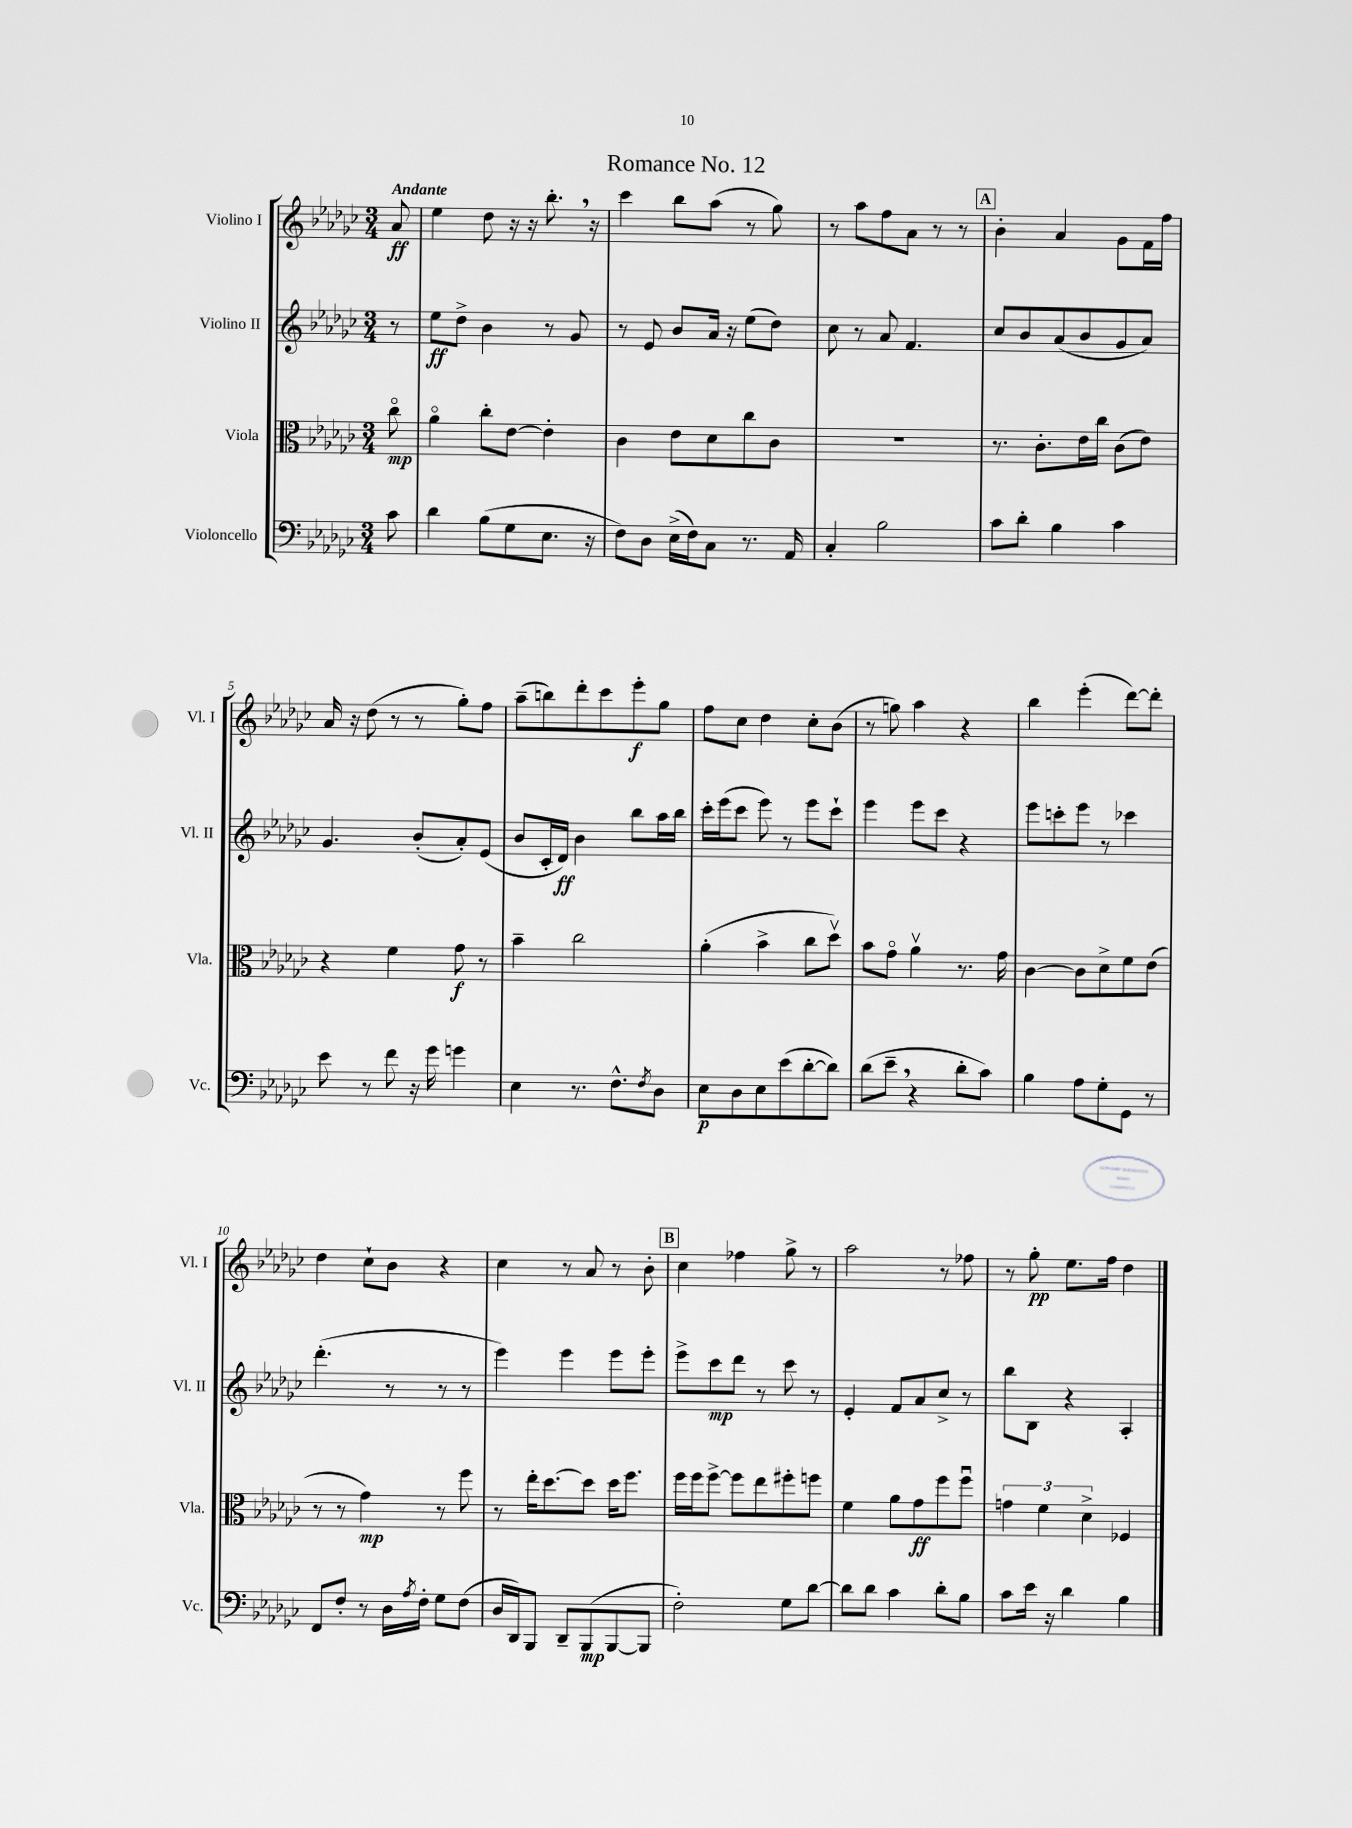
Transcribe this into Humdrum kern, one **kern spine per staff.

**kern	**kern	**kern	**kern
*staff4	*staff3	*staff2	*staff1
*clefF4	*clefC3	*clefG2	*clefG2
*k[b-e-a-d-g-c-]	*k[b-e-a-d-g-c-]	*k[b-e-a-d-g-c-]	*k[b-e-a-d-g-c-]
*M3/4	*M3/4	*M3/4	*M3/4
8c-\	8cc-o\	8r	8a-/
=	=	=	=
4d-\	4a-o\	8ee-\L	4ee-\
.	.	8dd-^\J	.
(8B-\L	8cc-'\L	4b-\	8dd-\
8G-\	[8e-\J	.	16r
.	.	.	16r
8.E-\J	4e-'\]	8r	8.bb-'\
.	.	8g-/	.
16r	.	.	16r
=	=	=	=
8F\L)	4c-\	8r	4ccc-\
8D-\J	.	8e-/	.
(16E-^\LL	8e-\L	8b-/L	8bb-\L
16F\J)	.	.	.
8C-\J	8d-\	16a-/Jk	(8aa-\J
.	.	16r	.
8.r	8cc-\	(8ee-\L	8r
.	8c-\J	8dd-\J)	8gg-\)
16AA-/	.	.	.
=	=	=	=
4C-'/	2.r	8cc-\	8r
.	.	8r	8aa-\L
2B-\	.	8a-/	8ff\
.	.	4.f/	8a-\J
.	.	.	8r
.	.	.	8r
=	=	=	=
8c-\L	8.r	8cc-/L	4b-'\
8d-'\J	.	8b-/	.
.	8.c-'\L	.	.
4B-\	.	(8a-/	4a-/
.	16e-\L	8b-/	.
.	16cc-\JJ	.	.
4c-\	(8c-\L	8g-/	8g-\L
.	8e-\J)	8a-/J)	16f\L
.	.	.	16ff\JJ
=	=	=	=
8e-\	4r	4.g-/	16a-/
.	.	.	16r
8r	.	.	(8dd-\
8f\	4f\	.	8r
16r	.	(8b-'/L	8r
16g-\	.	.	.
4g\	8g-\	8a-'/)	8gg-'\L)
.	8r	(8e-/J	8ff\J
=	=	=	=
4E-\	4b-~\	8b-/L	(8aa-~\L
.	.	16c-'/L	8bb\)
.	.	16d-/JJ)	.
8.r	2cc-\	4b-\	8ddd-'\
.	.	.	8ccc-\
8.F^^\L	.	.	.
.	.	8bb-\L	8eee-'\
8qF/	.	.	.
8D-\J	.	16aa-\L	8gg-\J
.	.	16bb-\JJ	.
=	=	=	=
8E-\L	(4a-'\	16ccc-'\LL	8ff\L
.	.	(16eee-\J	.
8D-\	.	8ccc-\J	8cc-\J
8E-\	4b-^\	8eee-\)	4dd-\
(8e-\	.	8r	.
[8d-'\	8cc-\L	8eee-\L	8cc-'\L
8d-\]J)	8dd-v\J)	8ccc-`\J	(8b-\J
=	=	=	=
(8d-\L	8b-\L	4eee-\	8r
8e-~\J	8g-o\J	.	8gg\)
4r	4a-v\	8eee-\L	4aa-\
.	.	8ccc-\J	.
8d-'\L	8.r	4r	4r
8c-\J)	.	.	.
.	16g-\	.	.
=	=	=	=
4B-\	[4c-\	8eee-\L	4bb-\
.	.	8ccc'\	.
8A-\L	8c-\]L	8eee-\J	(4eee-'\
8G-'\	8d-^\	8r	.
8GG-\J	8f\	4ccc-\	[8ddd-\L)
8r	(8e-\J	.	8ddd-'\]J
=	=	=	=
8FF/L	8r	(4.ddd-'\	4dd-\
8F'/J	8r	.	.
8r	4g-\)	.	8cc-`\L
16D-\LL	.	8r	8b-\J
8qA-/	.	.	.
16F'\JJ	.	.	.
8G-\L	8r	8r	4r
(8F\J	8ff\	8r	.
=	=	=	=
16D-/LL	8r	4eee-\)	4cc-\
16DD-/J)	.	.	.
8BBB-/J	16ee-'\LK	.	.
.	[8.dd-\	.	.
8DD-~/L	.	4eee-\	8r
(8BBB-/	8dd-\]J	.	8a-/
[8BBB-/	16dd-\LK	8eee-\L	8r
.	8.ff\J	.	.
8BBB-/]J	.	8eee-'\J	8b-'\
=	=	=	=
2F'\)	16ff\LL	8eee-^\L	4cc-\
.	16ff\J	.	.
.	[8ff^\J	8ccc-\	.
.	8ff\]L	8ddd-\J	4ff-\
.	8ee-\	8r	.
8G-\L	8ff#'\	8ccc-\	8gg-^\
[8d-\J	8ff\J	8r	8r
=	=	=	=
8d-\]L	4f\	4e-'/	2aa-\
8d-\J	.	.	.
4c-\	8a-\L	8f/L	.
.	8g-\	8a-/	.
8d-'\L	8ff\	8cc-^/J	8r
8B-\J	8ffu\J	8r	8ff-\
=	=	=	=
8c-\L	6g\	8bb-\L	8r
16e-\Jk	.	8B-\J	8gg-'\
.	6f\	.	.
16r	.	.	.
4d-\	.	4r	8.ee-\L
.	6d-^\	.	.
.	.	.	16ff\Jk
4B-\	4F-/	4A-'/	4dd-\
==	==	==	==
*-	*-	*-	*-
